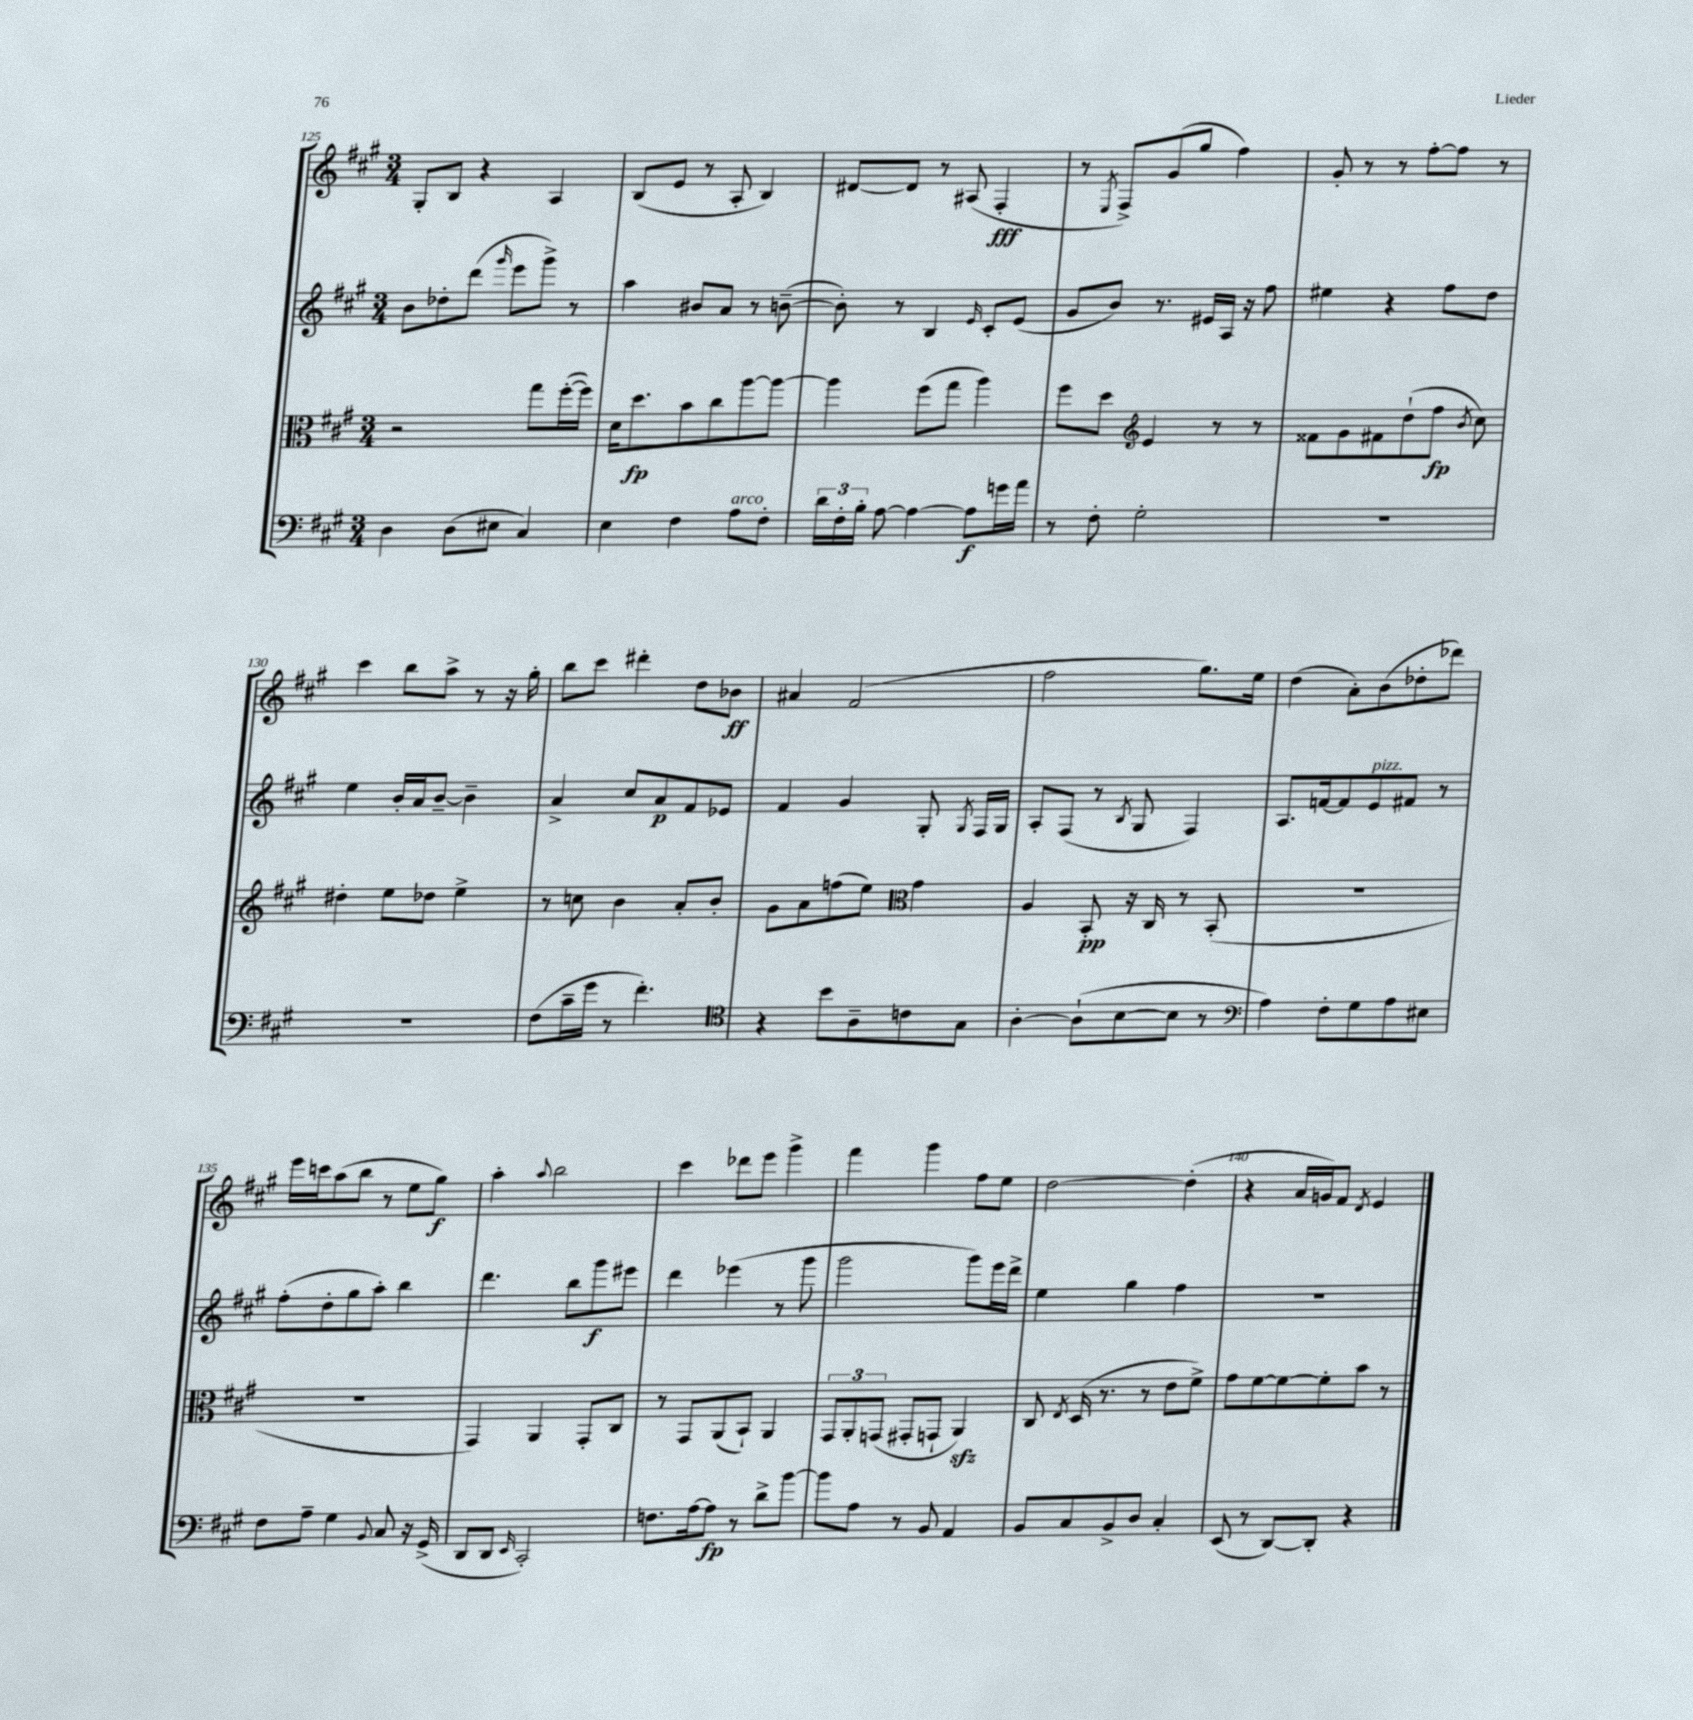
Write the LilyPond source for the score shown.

<<
\new StaffGroup <<
\new Staff = "s0" {
    \clef treble \key a \major \numericTimeSignature \time 3/4
    \autoBeamOff gis8[-. b8] r4 a4 |
    b8[( e'8] r8 a8-. b4) |
    dis'8[~ dis'8] r8 ais8( fis4-.\fff |
    r8 \acciaccatura { e8 } fis8[->) gis'8( gis''8] fis''4) |
    gis'8-. r8 r8 fis''8[~-. fis''8] r8 |
    cis'''4 b''8[ a''8]-> r8 r16 gis''16-. |
    b''8[ cis'''8] dis'''4-. d''8[ bes'8]\ff |
    ais'4 fis'2( |
    fis''2 gis''8.[) e''16] |
    d''4( a'8[-.) b'8( des''8-. des'''8]) |
    e'''16[ c'''16 a''8( b''8] r8 e''8[ gis''8]\f) |
    a''4-. \appoggiatura { a''8 } b''2 |
    cis'''4 des'''8[ e'''8] gis'''4-> |
    fis'''4 gis'''4 fis''8[ e''8] |
    d''2~ d''4-.( |
    r4 a'16[ g'16) fis'8] \acciaccatura { d'8 } e'4 \bar "|." |
}
\new Staff = "s1" {
    \clef treble \key a \major \numericTimeSignature \time 3/4
    \autoBeamOff b'8[ des''8-. d'''8]( \grace { gis'''16 } e'''8[ gis'''8]->) r8 |
    a''4 bis'8[ a'8] r8 b'8~--( |
    b'8-.) r8 b4 \grace { e'16 } cis'8[-. e'8]( |
    gis'8[ b'8]) r8. eis'16[ a16] r16 fis''8 |
    eis''4 r4 fis''8[ d''8] |
    e''4 b'16[-. a'16 b'8]~-- b'4-- |
    a'4-> cis''8[ a'8\p fis'8 ees'8] |
    fis'4 gis'4 gis8-. \acciaccatura { gis8 } fis16[ gis16] |
    a8[-. fis8]( r8 \acciaccatura { b8 } gis8 fis4) |
    a8.[ f'16~ f'8 e'8^\markup { \italic "pizz." } fis'8] r8 |
    fis''8[-.( d''8-. gis''8 a''8]-.) b''4 |
    d'''4. b''8[ gis'''8\f eis'''8] |
    d'''4 ees'''4( r8 gis'''8 |
    gis'''2 gis'''8[) e'''16 d'''16]-> |
    e''4 gis''4 fis''4 |
    R2. \bar "|." |
}
\new Staff = "s2" {
    \clef alto \key a \major \numericTimeSignature \time 3/4
    \autoBeamOff r2 gis''8[ fis''16~-.( fis''16]) |
    d'16[ d''8.\fp b'8 cis''8 a''8~ a''8]~ |
    a''4 fis''8[( gis''8] a''4) |
    fis''8[ d''8] \clef treble e'4 r8 r8 |
    fisis'8[ gis'8 fis'8 d''8-!( fis''8]\fp \acciaccatura { b'8 } cis''8) |
    dis''4-. e''8[ des''8] e''4-> |
    r8 c''8 b'4 a'8[-. b'8]-. |
    gis'8[ a'8 f''8( e''8]) \clef alto gis'4 |
    a4 b,8-.\pp r16 cis16 r8 b,8-.( |
    R2. |
    R2. |
    gis,4) a,4 gis,8[-. cis8] |
    r8 gis,8[ a,8( b,8]-!) a,4 |
    \tuplet 3/2 { gis,8[ a,8-. g,8]( } gis,8[-. g,8]-! a,4\sfz) |
    cis8 \acciaccatura { e8 } d16( r8. r8 e'8[ fis'8]->) |
    gis'8[ fis'8~ fis'8~ fis'8-. b'8] r8 \bar "|." |
}
\new Staff = "s3" {
    \clef bass \key a \major \numericTimeSignature \time 3/4
    \autoBeamOff d4 d8[( eis8] cis4) |
    e4 fis4 a8[^\markup { \italic "arco" } fis8]-. |
    \tuplet 3/2 { d'16[ fis16-. b16]-. } a8~ a4~ a8[\f g'16 a'16] |
    r8 fis8-. gis2-. |
    R2. |
    R2. |
    fis8[( cis'16-- gis'16] r8 fis'4.-.) |
    \clef tenor r4 b'8[ a8-- c'8 gis8] |
    a4~-. a8[-!( b8~ b8] r8 |
    \clef bass a4) fis8[-. gis8 a8 eis8] |
    fis8[ a8]-- gis4 \appoggiatura { b,8 } cis8 r16 gis,16->( |
    d,8[ d,8] \grace { e,16 } cis,2-.) |
    f8.[ a16~ a8]\fp r8 d'8[-> b'8]~ |
    b'8[ a8] r8 b,8 a,4 |
    b,8[ cis8 b,8-> d8] cis4-. |
    e,8( r8 d,8[~) d,8]-. r4 \bar "|." |
}
>>
>>
\layout { \context { \Score currentBarNumber = #125 \override BarNumber.break-visibility = ##(#f #t #t) barNumberVisibility = #(every-nth-bar-number-visible 5) } }
